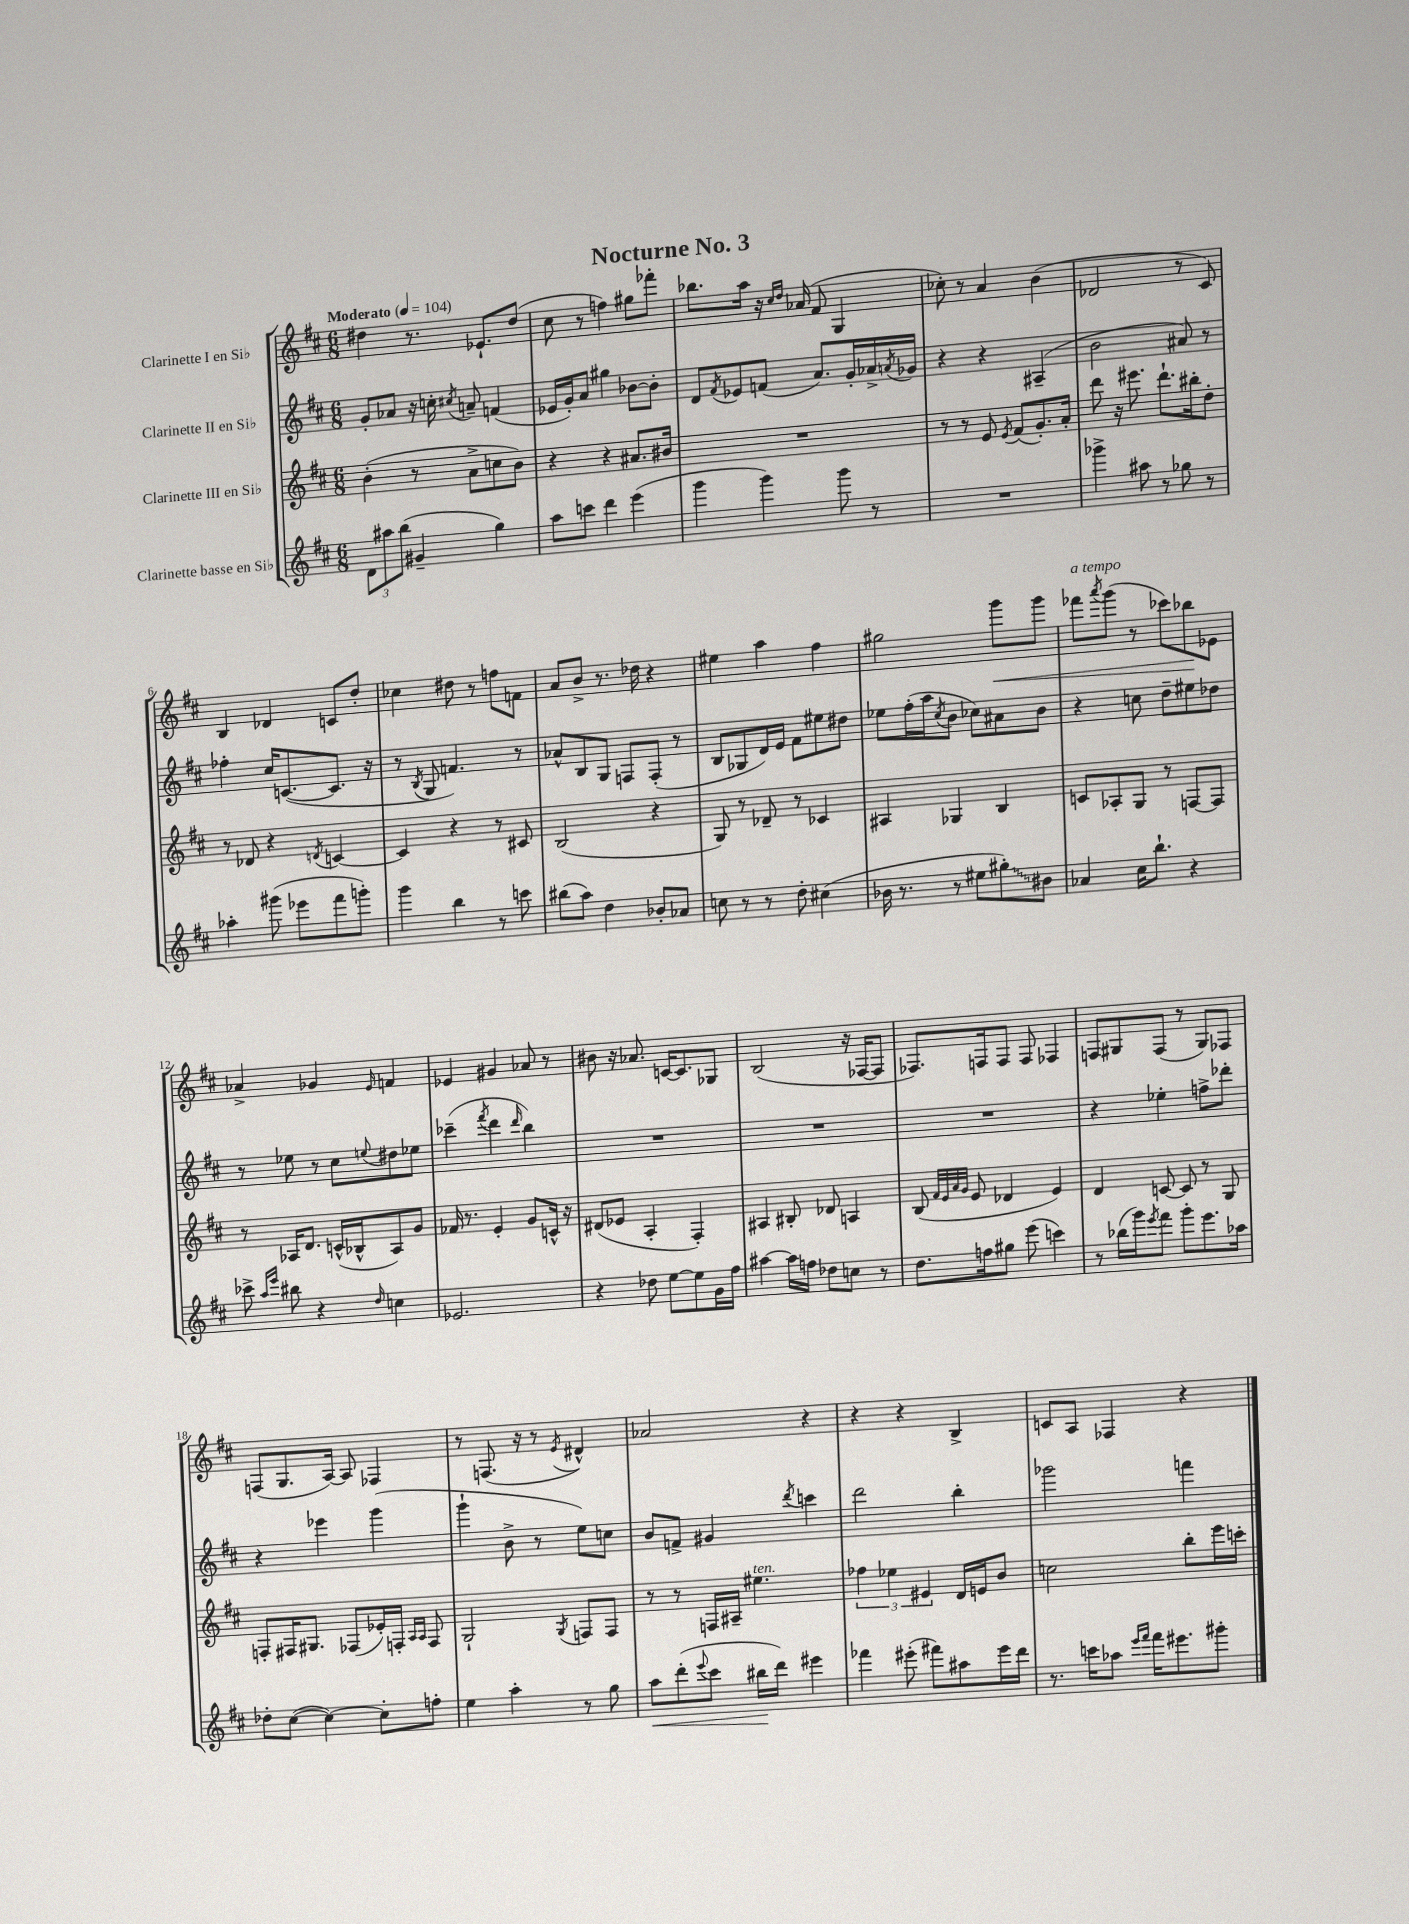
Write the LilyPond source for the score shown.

\header { title = "Nocturne No. 3" }
<<
\new StaffGroup <<
\new Staff = "s0" \with { instrumentName = "Clarinette I en Sib" } {
    \clef treble \key d \major \numericTimeSignature \time 6/8 \tempo "Moderato" 4 = 104
    dis''4 r8. ees'8.-! dis''8( |
    cis''8 r8 f''4) gis''8 fes'''8-. |
    bes''8. a''16 r16 \grace { cis''16 d''16 } aes'16( fis'8 g4 |
    ces''8-.) r8 a'4 b'4( |
    des'2 r8 cis'8) |
    b4 des'4 c'8 d''8-. |
    ces''4 dis''8 r8 f''8 f'8 |
    a'8 b'8-> r8. des''16 r4 |
    eis''4 a''4 fis''4 |
    gis''2 g'''8\< g'''8 |
    fes'''8^\markup { \italic "a tempo" } \acciaccatura { a'''8 } g'''8( r8 ces'''8) bes''8\! ees'8 |
    aes'4-> ges'4 \grace { e'16 } f'4 |
    ees'4 gis'4 aes'8 r8 |
    bis'8 r16 aes'8. c'16~ c'8. ges8 |
    b2( r16 fes16~ fes8 |
    fes8.) f16 f8 f8 fes4 |
    f8 gis8 f8( r8 gis8) fes8 |
    f8( g8. a16~) a8 fes4 |
    r8 f8.( r16 r8 \acciaccatura { e'8 } dis'4-^) |
    aes'2 r4 |
    r4 r4 b4-> |
    c'8 a8 fes4 r4 \bar "|." |
}
\new Staff = "s1" \with { instrumentName = "Clarinette II en Sib" } {
    \clef treble \key d \major \numericTimeSignature \time 6/8
    g'8-. aes'8 r16 c''16-. \acciaccatura { cis''8 } a'8-- f'4( |
    ees'16 g'16-.) a'8 gis''4 bes'8~ bes'8-. |
    d'8 \acciaccatura { fis'8 } ees'8 f'8( a'8.) g'16-. aes'16-> \acciaccatura { a'8 } ges'16 |
    r4 r4 ais4--( |
    b'2 ais'8) r8 |
    fes''4-. cis''16 c'8.~( c'8. r16 |
    r8 \acciaccatura { b8 } g8 f'4.) r8 |
    aes'8-^ b8 g8 f8 f8-.( r8 |
    b8 ges8 d'16) e'16 fis'8 eis''8 dis''8 |
    ees''8 fis''16-.( a''16 \acciaccatura { cis''8 } b'8 ces''8) ais'8 b'8 |
    r4 c''8 d''8-- eis''8 des''8 |
    r8 ees''8 r8 cis''8 \appoggiatura { e''8 } dis''8 ees''8 |
    ces'''4--( \acciaccatura { fis'''8 } d'''4 \grace { d'''16 } b''4) |
    R2. |
    R2. |
    R2. |
    r4 ees''4-. f''8-> des'''8-. |
    r4 ees'''4 g'''4( |
    g'''4-! b'8-> r8 e''8) c''8 |
    b'8 f'8-> gis'4 \acciaccatura { d'''8 } c'''4 |
    d'''2 b''4-. |
    ges'''2 f'''4 \bar "|." |
}
\new Staff = "s2" \with { instrumentName = "Clarinette III en Sib" } {
    \clef treble \key d \major \numericTimeSignature \time 6/8
    b'4-.( r8 a'8-> c''8 b'8) |
    r4 r4 ais'8. bis'16 |
    R2. |
    r8 r8 e'8 \acciaccatura { e'8 } fis'8( g'8.-.) a'16-. |
    d'''8 r16 eis'''8. d'''8.-! bis''16-. d''8-. |
    r8 des'8 r4 \acciaccatura { d'8 } c'4~ |
    c'4 r4 r8 cis'8 |
    b2( r4 |
    g8) r8 des'8-- r8 ces'4 |
    ais4 ges4 b4 |
    c'8 aes8-. g8 r8 f8~ f8 |
    r8 aes16 d'8. c'16-^( bes16-^ aes8) g'8 |
    fes'16 r8. e'4-. g'8 c'16-^ r16 |
    dis'8( ees'8 a4-. fis4-.) |
    ais4 bis8-. des'8 a4 |
    b8( \grace { fis'32 e'32 a'32 g'32 } e'8 des'4 e'4) |
    d'4 c'8~ c'8 r8 g8 |
    f8-. fis16 gis8. fes8( ees'16-.) f16-. \grace { a16 a16 } f8 |
    g2-! \acciaccatura { g8 } f8 f8 |
    r8 r8 f16 ais16-- eis''4.^\markup { \italic "ten." } |
    \tuplet 3/2 { fes''4 ees''4 eis'4 } d'16 e'16 b'8 |
    c''2 b''8-. e'''16 c'''16-. \bar "|." |
}
\new Staff = "s3" \with { instrumentName = "Clarinette basse en Sib" } {
    \clef treble \key d \major \numericTimeSignature \time 6/8
    \tuplet 3/2 { d'8 ais''8 b''8( } gis'4-- g''4) |
    a''8 c'''8 d'''4 e'''4( |
    g'''4 g'''4) g'''8 r8 |
    R2. |
    ges'''4-> ais''8 r8 ges''8 r8 |
    aes''4-. gis'''8( ees'''8 fis'''8 g'''8-.) |
    g'''4 b''4 r8 c'''8 |
    bis''8( a''8) d''4 bes'8-. aes'8 |
    c''8 r8 r8 d''8-. cis''4( |
    bes'16 r8. r8 eis''8 \once \override Glissando.style = #'zigzag gis''8-.\glissando) bis'8 |
    aes'4 cis''16 b''8.-! r4 |
    ces'''8-> \grace { a''16 e'''16 } bis''8 r4 \grace { d''16 } c''4 |
    ees'2. |
    r4 des''8 e''8~ e''8 g'16 fis''16 |
    ais''4~ ais''16 f''16 des''8 c''8 r8 |
    d''8. f''16 gis''8 e'''8( c'''4) |
    r8 bes''16( g'''16) \acciaccatura { e'''8 } fis'''8 g'''8-. e'''8. aes''16 |
    des''8-. cis''8~( cis''4~) cis''8-. f''8-. |
    e''4 a''4-. r8 g''8 |
    a''8\< d'''8-.( \appoggiatura { e'''8 } cis'''8 bis''16\! d'''16) eis'''4 |
    fes'''4 eis'''8-.( fis'''8) ais''8 eis'''16 d'''16 |
    r8. c'''16 aes''8 \grace { e'''16 fis'''16 } fis'''16 eis'''8. gis'''8-. \bar "|." |
}
>>
>>
